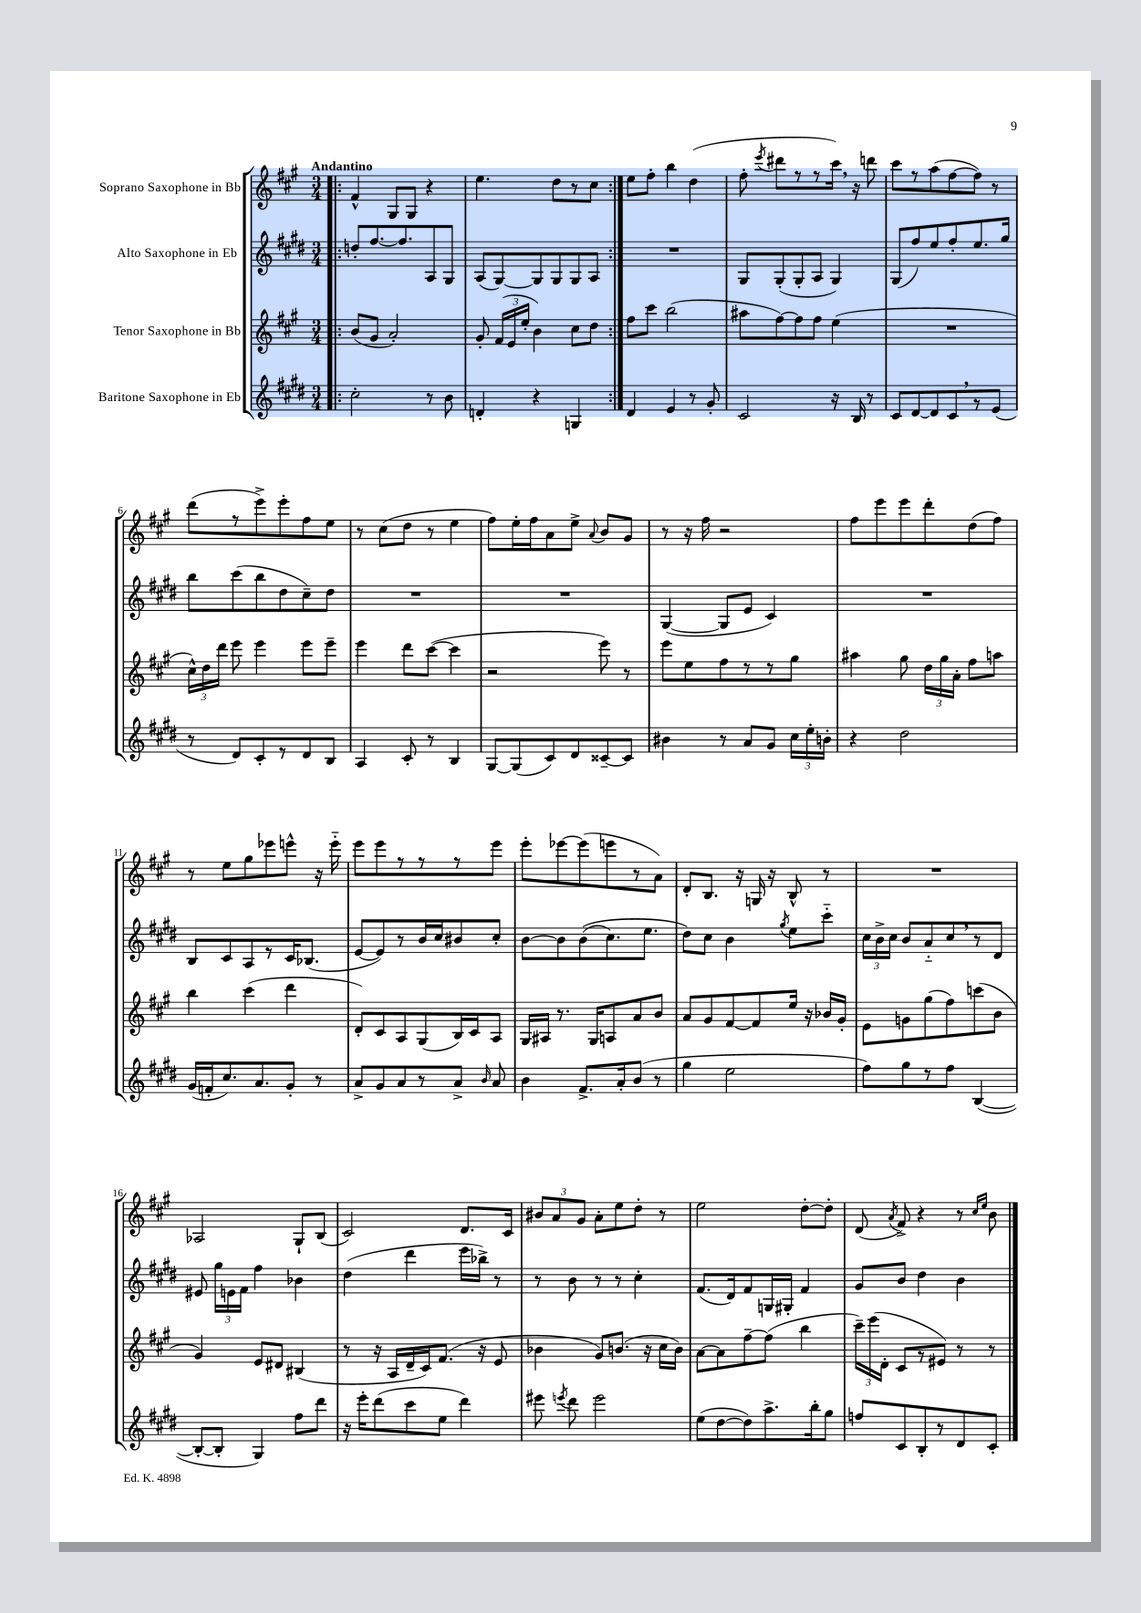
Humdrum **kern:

**kern	**kern	**kern	**kern
*staff4	*staff3	*staff2	*staff1
*clefG2	*clefG2	*clefG2	*clefG2
*k[f#c#g#d#]	*k[f#c#g#]	*k[f#c#g#d#]	*k[f#c#g#]
*M3/4	*M3/4	*M3/4	*M3/4
=!|:	=!|:	=!|:	=!|:
2cc#'\	(8b/L	8dd'/L	4f#^^/
.	8g#/J	[8.ff#/	.
.	2a'/)	.	8G#/L
.	.	8.ff#/]	.
.	.	.	8G#/J
8r	.	8A/	4r
8b\	.	8G#/J	.
=	=	=	=
4d'/	8g#'/	(8A/L	4.ee\
.	(24f#/LL	[8G#/)	.
.	24e/	.	.
.	24ee'/JJ	.	.
4r	4b\)	8G#/]	.
.	.	8G#/	8dd\L
4G/	8cc#\L	8G#/	8r
.	8dd\J	8A/J	8cc#\J
=:|!	=:|!	=:|!	=:|!
4d#/	8ff#\L	2.r	8ee\L
.	8ccc#\J	.	8ff#'\J
4e/	(2bb\	.	4bb\
8r	.	.	(4dd\
8g#'/	.	.	.
=	=	=	=
2c#/	8aa#\L	8G#/L	8ff#'\
.	.	.	8qeee/
.	[8ff#\)	(8G#'/	8ddd#\L
.	8ff#\]	8G#'/	8r
.	8ff#\J	8A/J	8r
16r	(4ee\	4G#/)	16ccc#\Jk)
16B/	.	.	16r
8r	.	.	8ddd\
=	=	=	=
8c#/L	2.r	(8G#/L	8ccc#\L
[8d#/	.	8ff#/)	8r
8d#/]	.	8ee/	(8aa\
8c#/	.	8ff#'/	[8ff#\
8r	.	8.ee/	8ff#\]J)
(8e/J	.	.	8r
.	.	16gg#/Jk	.
=	=	=	=
8r	24cc#^^\LL)	8bb\L	(8ddd\L
.	24dd\	.	.
.	24ddd\JJ	.	.
8d#/L)	8eee\	(8ccc#\	8r
8c#'/	4eee\	8bb\	8eee^\)
8r	.	8dd#\	8eee'\
8d#/	8eee\L	8cc#~\)	8ff#\
8B/J	8eee~\J	8dd#\J	8ee\J
=	=	=	=
4A/	4eee\	2.r	8r
.	.	.	(8cc#\L
8c#'/	8ddd\L	.	8dd\J
8r	([8ccc#\J	.	8r
4B/	4ccc#\]	.	4ee\
=	=	=	=
[8G#/L	2r	2.r	8ff#\L)
(8G#/]	.	.	16ee'\L
.	.	.	16ff#\J
8c#/)	.	.	8a\
8d#/	.	.	8ee^\J
.	.	.	8qqa/
[8c##~/	8eee\)	.	8b/L
8c##/]J	8r	.	8g#/J
=	=	=	=
4b#\	8eee\L	([4G#/	8r
.	8ee\	.	16r
.	.	.	16ff#\
8r	8ff#\	8G#/]L	2r
8a/L	8r	8e/J	.
8g#/J	8r	4c#/)	.
24cc#\LL	8gg#\J	.	.
24ee'\	.	.	.
24b'\JJ	.	.	.
=	=	=	=
4r	4aa#\	2.r	8ff#\L
.	.	.	8eee\
2dd#\	8gg#\	.	8eee\
.	24dd\LL	.	8ddd'\
.	24gg#\	.	.
.	24a'\JJ	.	.
.	8ff#\L	.	(8dd\
.	8aa\J	.	8ff#\J)
=	=	=	=
(16g#/LL	4bb\	8B/L	8r
16f'/J	.	.	.
8.cc#/)	.	8c#/	8ee\L
.	(4ccc#\	8A/	8gg#\
8.a/	.	.	.
.	.	8r	8eee-\
8g#'/J	4ddd\	16c#/K	8eee^^\J
.	.	(8.B-/J	.
8r	.	.	16r
.	.	.	16eee'~\
=	=	=	=
8a^/L	8d'/L)	[8e/L	8eee\L
8g#/	8c#/	8e/])	8eee\
8a/	8A/	8r	8r
8r	(8G#/	16b/L	8r
.	.	16cc#/J	.
8a^/J	16B/L)	8b#/	8r
.	16c#/J	.	.
16qqb/	.	.	.
8a/	8A/J	8cc#'/J	8eee\J
=	=	=	=
4b\	16G#/LL	[8b\L	8eee'\L
.	16A#/JJ	.	.
.	8.r	8b\]	[8eee-\
8.f#^/L	.	&((8b\	(8eee-\]
.	16G#/LK	.	.
.	8A/	8.cc#\)	8eee\
16a'/k	.	.	.
(8b/J	8a/	.	8r
.	.	8.ee\J	.
8r	8b/J	.	8a\J)
=	=	=	=
4gg#\	8a/L	8dd#\L&)	8d'/L
.	8g#/	8cc#\J	8.B/J
2ee\	[8f#/	4b\	.
.	.	.	16r
.	8f#/]	.	16G/
.	.	.	16r
.	.	8qgg#/	.
.	16ee/Jk	8ee\L	8B^^/
.	16r	.	.
.	16b-/LL	8ccc#'~\J	8r
.	16g#'/JJ	.	.
=	=	=	=
8ff#\L)	8e\L	24cc#\LL	2.r
.	.	24b^\	.
.	.	24cc#\JJ	.
8gg#\	8g\	8b/L	.
8r	(8gg#\	8a'~/	.
8ff#\J	8ff#\)	8cc#/	.
([4B/	(8ccc\	8r	.
.	8b\J	8d#/J	.
=	=	=	=
8B'/_L	4g#/)	8e#/	2A-/
8B'/]J	.	24gg#\LL	.
.	.	24e\	.
.	.	24f#\JJ	.
4G#/)	8e/L	4ff#\	.
.	8d#/J	.	.
8ff#\L	(4B#/	4b-\	8G#`/L
8ddd#\J	.	.	(8B/J
=	=	=	=
16r	8r	(4dd#\	2c#/)
16eee'\LK	.	.	.
(8ddd#\	16r	.	.
.	16A/LL	.	.
8ccc#\	16d~/	4ddd#\	.
.	16c#/J)	.	.
8ee\J	(8.f#/J	.	.
4ddd#\)	.	16eee\LL	8.d/L
.	16r	16bb-^\JJ)	.
.	8e/	8r	.
.	.	.	16c#/Jk
=	=	=	=
8eee#\	4b-\	8r	12b#/L
.	.	.	12a/
8qeee/	.	.	.
8ddd#\	.	8b\	.
.	.	.	12g#/J
2eee\	8g#/L)	8r	8a'\L
.	(8.b/J	8r	8ee\
.	.	4cc#'\	8dd'\J
.	16r	.	.
.	16cc#\LL	.	8r
.	16b\JJ)	.	.
=	=	=	=
(8ee\L	[8a\L	(8.f#/L	2ee\
[8dd#\	8a\]	.	.
.	.	16d#/k)	.
8dd#\])	[8ff#~\	8f#/	.
8.aa^\	(8ff#\]J	16G/L	.
.	.	16G#'/JJ	.
.	4bb\	4f#/	[8dd'\L
16bb'\k	.	.	.
8gg#\J	.	.	8dd'\]J
=	=	=	=
8ff/L	24ccc#~\LL)	8g#/L	(8d/
.	(24eee\	.	.
.	24d'\JJ	.	.
.	.	.	8qa/
8c#/	8c#/L	8b/J	8f#^/)
8B'/	8r	4dd#\	4r
8r	8e#/J)	.	.
8d#/	8r	4b\	8r
.	.	.	16qqcc#/LL
.	.	.	16qqee/JJ
8c#'/J	8r	.	8b\
==	==	==	==
*-	*-	*-	*-
